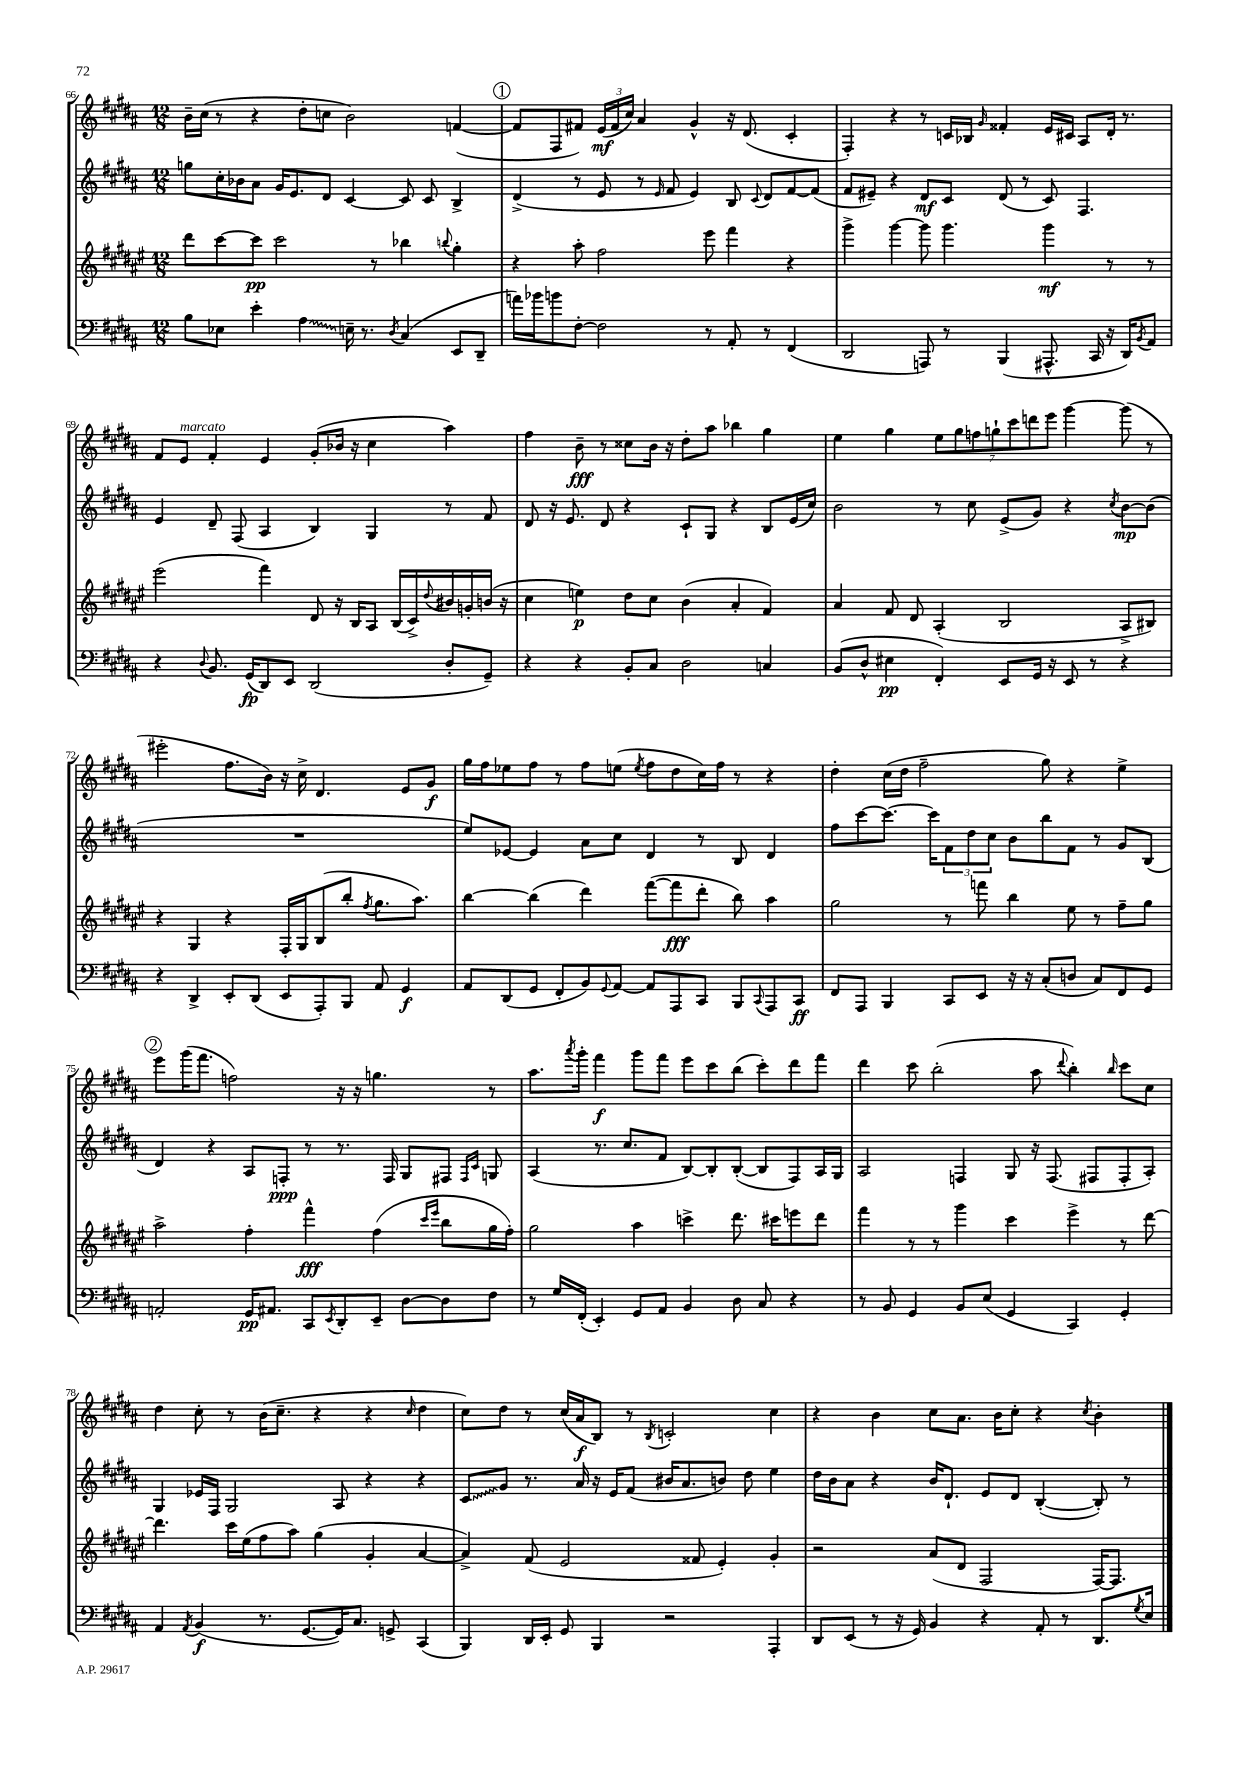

**kern	**kern	**kern	**kern
*staff4	*staff3	*staff2	*staff1
*clefF4	*clefG2	*clefG2	*clefG2
*k[f#c#g#d#a#]	*k[f#c#g#d#a#e#]	*k[f#c#g#d#a#]	*k[f#c#g#d#a#]
*M12/8	*M12/8	*M12/8	*M12/8
8B\L	8ddd#\L	8gg\L	16b~\LL
.	.	.	(16cc#\JJ
8E-\J	[8ccc#\	16cc#'\L	8r
.	.	16b-\J	.
4e'\	8ccc#\]J	8a#\J	4r
.	2ccc#\	16g#/LK	.
.	.	8.e/	.
4A#\	.	.	8dd#'\L
.	.	8d#/J	8cc\J
16E~\	.	[4c#/	2b\)
8.r	.	.	.
.	8r	.	.
8qD#/	.	.	.
(4C#/	4bb-\	8c#/]	.
.	.	8c#/	.
.	8qqbb/	.	.
8EE/L	4gg#'\	4B^/	([4f/
8DD#~/J	.	.	.
=	=	=	=
16a\LL)	4r	(4d#^/	8f/]L
16b-\J	.	.	.
8b\	.	.	8F#/
[8F#'\J	8aa#'\	8r	8f#/J)
2F#\]	2ff#\	8e/	(24e/LL
.	.	.	24f#/
.	.	.	24cc#/JJ)
.	.	8r	4a#/
.	.	16qqe/	.
.	.	8f#/	.
.	.	4e/)	4g#^^/
8r	8eee#\	.	.
8AA#'/	4fff#\	8B/	16r
.	.	.	(8.d#/
.	.	8qqc#/	.
8r	.	8d#/L	.
(4FF#/	4r	[8f#/	4c#'/
.	.	(8f#/]J	.
=	=	=	=
2DD#/	4ggg#^\	8f#/L	4F#'/)
.	.	8e#~/J)	.
.	[4ggg#\	4r	4r
8AAA/)	8ggg#\]	8d#/L	8r
8r	4.ggg#\	8c#/J	16c/LL
.	.	.	16B-/JJ
.	.	.	16qqg#/
(4BBB/	.	(8d#/	4f##'/
.	.	8r	.
8.AAA#^^/	4ggg#\	8c#/)	16e/LL
.	.	.	16c#/JJ
.	.	4.F#/	8A#/L
16CC#/	.	.	.
16r	8r	.	16d#'/Jk
16DD#/LK)	.	.	8.r
8qBB/	.	.	.
8AA#/J	8r	.	.
=	=	=	=
4r	(2eee#\	4e/	8f#/L
.	.	.	8e/J
8qqD#/	.	.	.
8.BB/	.	8d#~/	4f#'/
.	.	(8F#/	.
(16GG#/LK	.	.	.
8DD#/)	4fff#\)	4A#/	4e/
8EE/J	.	.	.
(2DD#/	8d#/	4B/)	(8g#'/L
.	16r	.	16b-/Jk
.	16B/LK	.	16r
.	8A#/J	4G#/	4cc#\
.	(16B/LL	.	.
.	16c#^/)	.	.
.	8qqdd#/	.	.
8D#'/L	16b#/	8r	4aa#\)
.	16g'/	.	.
8GG#~/J)	(16b/JJ	8f#/	.
.	16r	.	.
=	=	=	=
4r	4cc#\	8d#/	4ff#\
.	.	16r	.
.	.	8.e/	.
4r	4ee\)	.	8b~\
.	.	8d#/	8r
8BB'/L	8dd#\L	4r	8cc##\L
8C#/J	8cc#\J	.	16b\Jk
.	.	.	16r
2D#\	(4b\	8c#`/L	8dd#'\L
.	.	8G#/J	8aa#\J
.	4a#'/	4r	4bb-\
4C/	4f#/)	8B/L	4gg#\
.	.	(16e/L	.
.	.	16cc#/JJ)	.
=	=	=	=
(8BB/L	4a#/	2b\	4ee\
8D#^^/J	.	.	.
4E#\	8f#/	.	4gg#\
.	8d#/	.	.
4FF#'/)	(4A#'/	8r	14ee\L
.	.	.	14gg#\
.	.	8cc#\	.
.	.	.	14ff\
.	.	.	14gg`\
8EE/L	2B/	(8e^/L	.
.	.	.	14ccc#\
.	.	.	14ddd\
16GG#/Jk	.	8g#/J)	.
.	.	.	14eee\J
16r	.	.	.
8EE/	.	4r	[4ggg#\
8r	.	.	.
.	.	8qcc#/	.
4r	8A#^/L	[8b\L	(8ggg#\]
.	8B#/J)	(8b\]J	8r
=	=	=	=
4r	4r	1.r	2eee#'\
4DD#^/	4G#/	.	.
8EE'/L	4r	.	8.ff#\L
(8DD#/J	.	.	.
.	.	.	16b\Jk)
8EE/L	16F#'/LL	.	16r
.	16G#/J	.	16cc#^\
8AAA#'/)	(8B/	.	4.d#/
8BBB/J	8bb'/J	.	.
.	8qff#/	.	.
8AA#/	8.gg#\L	.	.
4GG#/	.	.	8e/L
.	8.aa#\J)	.	.
.	.	.	8g#/J
=	=	=	=
8AA#/L	[4bb\	8ee/L)	16gg#\LL
.	.	.	16ff#\J
(8DD#/	.	[8e-/J	8ee-\
8GG#/J	(4bb\]	4e-/]	8ff#\J
8FF#'/L	.	.	8r
8BB/)	4ddd#\)	8a#\L	8ff#\L
8qqGG#/	.	.	.
[8AA#/J	.	8cc#\J	(8ee\J
.	.	.	8qee/
8AA#/]L	([8fff#\L	4d#/	8ff#\L
8AAA#/	8fff#\]	.	8dd#\
8CC#/J	8ddd#'\J	8r	16cc#\L)
.	.	.	16ff#\JJ
8BBB/L	8bb\)	8B/	8r
8qqCC#/	.	.	.
8AAA#/	4aa#\	4d#/	4r
8CC#/J	.	.	.
=	=	=	=
8FF#/L	2gg#\	8ff#\L	4dd#'\
8AAA#/J	.	[8ccc#\	.
4BBB/	.	8.ccc#\_J	(16cc#\LL
.	.	.	16dd#\JJ
.	.	.	2ff#~\
.	.	16ccc#\]LK	.
8CC#/L	8r	12f#\	.
.	.	12dd#\	.
8EE/J	8fff\	.	.
.	.	12cc#\J	.
16r	4bb\	8b\L	.
16r	.	.	.
(8C#'/L	.	8bb\	8gg#\)
8D/J	8ee#\	8f#\J	4r
8C#/L)	8r	8r	.
8FF#/	8ff#~\L	8g#/L	4ee^\
8GG#/J	8gg#\J	(8B/J	.
=	=	=	=
2AA'/	2aa#^\	4d#/)	8eee\L
.	.	.	(16ggg#\K
.	.	.	8.fff#\J
.	.	4r	.
.	.	.	2ff\)
16GG#/LK	4ff#'\	8A#/L	.
8.AA#/J	.	.	.
.	.	8F'/J	.
8CC#/L	4fff#^^\	8r	.
8qEE/	.	.	.
8DD#'/	.	8.r	16r
.	.	.	16r
8EE~/J	(4ff#\	.	4.gg\
.	.	16F/	.
[8D#\L	.	8G#/L	.
.	16qqccc#/LL	.	.
.	16qqeee#/JJ	.	.
8D#\]	8bb\L	8F#/J	.
.	.	16qqF#/LL	.
.	.	16qqc#/JJ	.
8F#\J	16gg#\L	8G/	8r
.	16ff#'\JJ)	.	.
=	=	=	=
8r	2gg#\	(4A#/	8.aa#\L
16G#/LL	.	.	.
.	.	.	8qaaa#/
(16FF#'/JJ	.	.	16ggg#'\Jk
4EE'/)	.	8.r	4fff#\
.	.	8.cc#/L	.
8GG#/L	4aa#\	.	8ggg#\L
8AA#/J	.	8f#/J	8fff#\J
4BB/	4ccc^\	[8B/L)	8eee\L
.	.	8B'/]	8ccc#\
8D#\	8.ddd#\	([8B'/J	(8bb\J
8C#/	.	8B/]L	8ccc#'\L)
.	16ccc#\LK	.	.
4r	8eee\	8F#/)	8ddd#\
.	8ddd#\J	16A#/L	8fff#\J
.	.	16G#/JJ	.
=	=	=	=
8r	4fff#\	2A#/	4ddd#\
8BB/	.	.	.
4GG#/	8r	.	8ccc#\
.	8r	.	(2bb'\
8BB/L	4ggg#\	4F/	.
(8E/J	.	.	.
4GG#/	4ccc#\	8G#/	.
.	.	16r	8aa#\
.	.	(8.F/	.
.	.	.	8qqddd#/
4CC#/)	4eee#^\	.	4bb'\)
.	.	8F#/L	.
.	.	.	16qqbb/
4GG#'/	8r	8F#'/	8ccc#\L
.	[8ddd#\	8A#'/J)	8cc#\J
=	=	=	=
4AA#/	4.ddd#\]	4G#/	4dd#\
8qAA#/	.	.	.
(4BB/	.	16e-/LL	8cc#'\
.	.	16F#/JJ	.
.	16ccc#\LL	2G#/	8r
.	(16ee#\J	.	.
8.r	8ff#\	.	(16b\LK
.	.	.	8.cc#~\J
.	8aa#\J)	.	.
[8.GG#/L	.	.	.
.	(4gg#\	.	4r
16GG#/]K)	.	8A#/	.
8.C#/J	.	.	.
.	4g#'/	4r	4r
8GG^/	.	.	.
.	.	.	16qqcc#/
(4CC#/	[4a#/	4r	4dd#\
=	=	=	=
4BBB/)	4a#^/])	8c#/L	8cc#\L)
.	.	8g#/J	8dd#\J
16DD#/LL	(8f#/	8.r	8r
16EE'/JJ	.	.	.
8GG#/	2e#/	.	(16cc#/LL
.	.	16a#/	16a#/J
4BBB/	.	16r	8B/J)
.	.	16e/LK	.
.	.	(8f#/J	8r
.	.	.	8qB/
2r	.	16b#/LK	2c'/
.	.	8.a#/	.
.	8f##/	.	.
.	4e#'/)	8b/J)	.
.	.	8dd#\	.
4AAA#'/	4g#'/	4ee\	4cc#\
=	=	=	=
8DD#/L	2r	16dd#\LL	4r
.	.	16b\J	.
(8EE/J	.	8a#\J	.
8r	.	4r	4b\
16r	.	.	.
16GG#/)	.	.	.
4BB/	(8a#/L	16b/LK	8cc#\L
.	.	8.d#`/J	.
.	8d#/J	.	8.a#\J
4r	2F#/	8e/L	.
.	.	.	16b\LK
.	.	8d#/J	8cc#'\J
8AA#'/	.	([4B'/	4r
8r	.	.	.
.	.	.	8qcc#/
8.DD#/L	[16F#/LK)	8B'/])	4b'\
.	8.F#/]J	.	.
.	.	8r	.
8qG#/	.	.	.
16E/Jk	.	.	.
==	==	==	==
*-	*-	*-	*-
